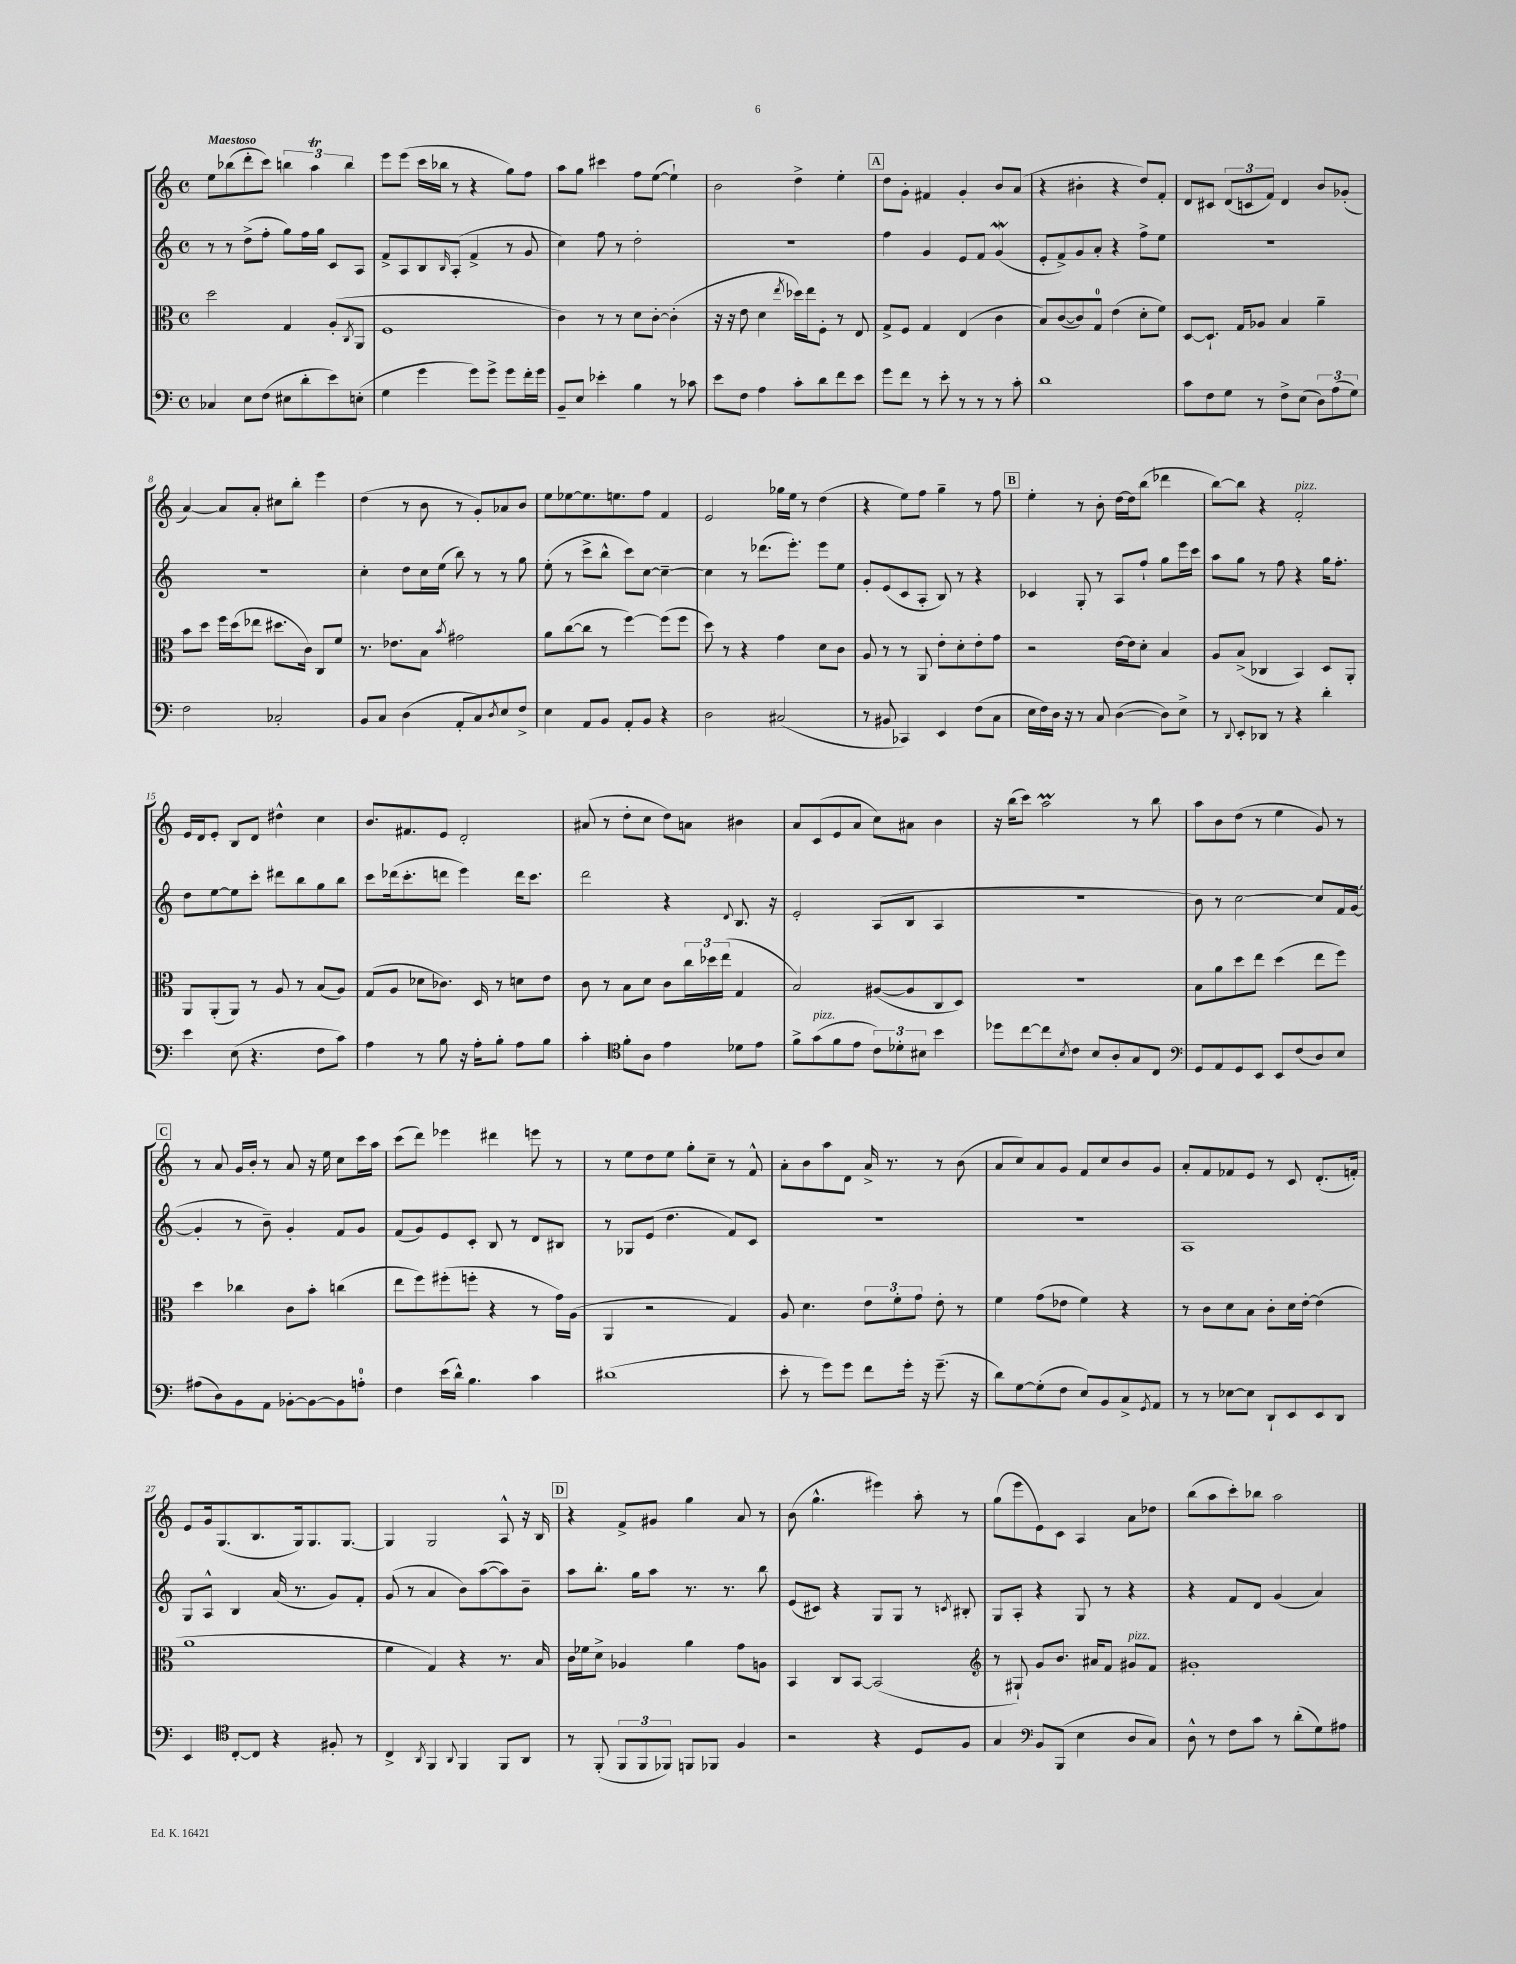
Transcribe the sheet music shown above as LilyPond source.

<<
\new StaffGroup <<
\new Staff = "s0" {
    \clef treble \key c \major \defaultTimeSignature \time 4/4 \tempo "Maestoso"
    e''8 bes''8( d'''8-. c'''8) \tuplet 3/2 { b''4 a''4\trill b''4 } |
    e'''8 e'''8( c'''16 bes''16 r8 r4 g''8) f''8 |
    a''8 g''8 cis'''4 f''8 e''8~( e''4-!) |
    b'2 d''4-> e''4-. |
    \mark \markup { \box "A" } d''8 g'8-. fis'4 g'4-. b'8 a'8( |
    r4 bis'4-. r4 d''8) f'8-. |
    d'8 cis'8 \tuplet 3/2 { d'8( c'8 f'8) } d'4 b'8 ges'8-.( |
    a'4~) a'8 a'8-. cis''8 b''8-. e'''4 |
    d''4( r8 b'8 r8 g'8-.) aes'8 b'8 |
    e''8 ees''8~ ees''8. e''8. f''8 f'4 |
    e'2 ges''16 e''16 r8 d''4( |
    r4 e''8) f''8 g''4-- r8 f''8 |
    \mark \markup { \box "B" } e''4-. r8 b'8-. d''16~ d''16 b''8( des'''4 |
    b''8~) b''8 r4 f'2-.^\markup { \italic "pizz." } |
    e'16 d'16 e'8-. b8 d'8 dis''4-^ c''4 |
    b'8. fis'8. e'8 d'2-. |
    ais'8( r8 d''8-. c''8 d''8) a'8 bis'4 |
    a'8 c'8( e'8 a'8 c''8) ais'8 b'4 |
    r16 b''16( c'''8) a''2\prall r8 b''8 |
    a''8 b'8 d''8( r8 e''4 g'8) r8 |
    \mark \markup { \box "C" } r8 a'8 g'16 b'16-. r8 a'8 r16 e''16 c''8 c'''16 a''16 |
    c'''8( d'''8) ees'''4 dis'''4 e'''8 r8 |
    r8 e''8 d''8 e''8 g''8-. c''8-- r8 f'8-^ |
    a'8-. b'8 a''8 d'8 a'16-> r8. r8 b'8( |
    a'8 c''8) a'8 g'8 f'8 c''8 b'8 g'8 |
    a'8-. f'8 fes'8 e'8 r8 c'8 d'8.-.( f'16-.) |
    e'8 g'16 g8.( b8. g16) g8. g8.~ |
    g4 g2 a8-^ r16 b16 |
    \mark \markup { \box "D" } r4 f'8-> gis'8 g''4 a'8 r8 |
    b'8( g''4.-^ eis'''4) a''8-. r8 |
    g''8( e'''8 e'8) c'8 a4 a'8 des''8 |
    b''8( a''8 c'''8-.) bes''8 a''2 \bar "|." |
}
\new Staff = "s1" {
    \clef treble \key c \major \defaultTimeSignature \time 4/4
    r8 r8 d''8->( f''8-. g''8) f''16 g''16 c'8 a8 |
    f'8-> a8 b8 \grace { b16 } a8-.( f'4-> r8 g'8 |
    c''4) f''8 r8 d''2-. |
    r1 |
    \mark \markup { \box "A" } f''4 g'4 e'8 f'8 g'4\mordent( |
    e'8-. f'8->) g'8 a'8-. r4 f''8-> e''8 |
    R1 |
    R1 |
    c''4-. d''8 c''16 e''16( b''8) r8 r8 g''8 |
    e''8-.( r8 c'''8-> b''8-^ c'''8) c''8~ c''4~-- |
    c''4 r8 des'''8.( e'''8.-.) e'''8 e''8 |
    g'8-. e'8( c'8 a8-. b8) r8 r4 |
    \mark \markup { \box "B" } ces'4 g8-. r8 a8 f''8-! g''8 e'''16 c'''16 |
    a''8 g''8 r8 f''8 r4 g''16 f''8.-. |
    d''8 e''8~ e''8 c'''8-. dis'''8 b''8 g''8 b''8 |
    c'''8 des'''16( c'''8.-. d'''8 e'''4) d'''16 c'''8. |
    d'''2 r4 \appoggiatura { d'8 } b8. r16 |
    e'2-. a8( b8 a4 |
    r1 |
    b'8) r8 c''2~ c''8 f'16 g'16~( |
    \mark \markup { \box "C" } g'4-. r8 b'8--) g'4-. f'8 g'8 |
    f'8( g'8) e'8 c'8-. b8 r8 d'8 bis8 |
    r8 ges8 e'8( d''4. f'8) c'8 |
    R1 |
    R1 |
    a1 |
    g8 a8-^ b4 a'16( r8. g'8) f'8-. |
    g'8( r8 a'4 b'8) a''8~( a''8) b'8-- |
    \mark \markup { \box "D" } a''8 b''8.-. g''16 a''8 r8. r8. b''8 |
    e'8( cis'8) r4 g8 g8 r8 \acciaccatura { c'8 } bis8-. |
    g8 a8-. r4 g8 r8 r4 |
    r4 f'8 d'8 g'4( a'4) \bar "|." |
}
\new Staff = "s2" {
    \clef alto \key c \major \defaultTimeSignature \time 4/4
    d''2 g4 a8-.( \acciaccatura { c8 } a,8 |
    f1 |
    c'4) r8 r8 d'8 c'8~-. c'4-.( |
    r16 r16 e'8 d'4 \acciaccatura { e''8 } des''16) e''16 f8-. r8 e8 |
    \mark \markup { \box "A" } g8-> f8 g4 e4( c'4 |
    b8) c'8~( c'8) g8-0 e'4( d'8-. f'8) |
    d8~ d8.-! g16 aes8 b4 a'4-- |
    b'8 d''8 f''16 d''16( ees''8 dis''8. c'16) c8 f'8 |
    r8. ees'8. b8 \acciaccatura { b'8 } gis'2 |
    a'8 c''8~( c''8 r8 f''4~) f''8( f''8 |
    d''8) r8 r4 g'4 d'8 c'8 |
    a8 r8 r8 a,8 e'8-. d'8-. e'8-. g'8 |
    \mark \markup { \box "B" } r2 e'16~ e'16 d'8-. b4 |
    a8 b8->( ces4 b,4) d8 a,8-. |
    a,8 a,8-.( a,8) r8 a8 r8 b8( a8) |
    g8( a8 des'8 ces'8.) d16 r8 d'8 e'8 |
    c'8 r8 b8 d'8 c'8 \tuplet 3/2 { c''16 des''16 e''16( } g4 |
    b2) ais8~( ais8 c8 d8) |
    R1 |
    b8 a'8 d''8 e''8 d''4( e''8 f''8) |
    \mark \markup { \box "C" } d''4 ces''4 c'8 b'8-. c''4( |
    e''8 f''8) fis''8-.( f''8-. r4 r8 g'16) a16( |
    a,4 r2 g4) |
    a8 d'4. \tuplet 3/2 { e'8 f'8-. g'8 } e'8-. r8 |
    f'4 g'8( ees'8 f'4) r4 |
    r8 c'8 d'8 b8 c'8-. d'16 e'16~-. e'4( |
    a'1 |
    f'4 g4) r4 r8. b16 |
    \mark \markup { \box "D" } c'16 fes'16 d'8-> aes4 a'4 g'8 a8 |
    b,4 c8 b,8~ b,2( |
    \clef treble r8 gis8-!) g'8 b'8. ais'16 f'8 gis'8^\markup { \italic "pizz." } f'8 |
    gis'1-. \bar "|." |
}
\new Staff = "s3" {
    \clef bass \key c \major \defaultTimeSignature \time 4/4
    ces4 e8 f8( eis8 d'8-. e'8) e8-.( |
    g4 g'4 g'8) g'8-> g'8 f'16-. g'16 |
    b,8-- e8 ees'4-. b4 r8 ces'8 |
    e'8 f8 a4 c'8-. d'8 f'8 e'8 |
    \mark \markup { \box "A" } g'8 f'8 r8 e'8-. r8 r8 r8 c'8-. |
    d'1 |
    c'8 f8 g8 r8 f8-> e8( \tuplet 3/2 { d8) a8( g8) } |
    f2 ces2-. |
    b,8 c8 d4( a,8-. c8) \acciaccatura { d8 } e8 f8-> |
    e4 a,8 b,8 a,8-. b,8 r4 |
    d2 cis2( |
    r8 bis,8 ces,4) e,4 f8( c8 |
    \mark \markup { \box "B" } e16 f16) d16 r16 r8 c8 d4~( d8) e8-> |
    r8 \appoggiatura { d,8 } e,8-. des,8 r8 r4 d'4-. |
    e'4 e8( r4. f8 c'8) |
    a4 r8 b8 r16 a16-. b8-. a8 b8 |
    c'4-. \clef tenor f'8-. a8 e'4 des'8 e'8 |
    f'8-> g'8^\markup { \italic "pizz." }( f'8 e'8 \tuplet 3/2 { c'8) des'8-. bis8 } b'4 |
    des''8 c''8~ c''8 \acciaccatura { b8 } c'8 b8 a8-. g8 c8 |
    \clef bass g,8 a,8 g,8 e,8 e,8 f8( d8) e8 |
    \mark \markup { \box "C" } ais8( d8) b,8 a,8 bes,8~-. bes,8~ bes,8 a8-0-. |
    f4 e'16( d'16-^) b4. c'4 |
    dis'1( |
    e'8-. r8 g'8) g'8 f'8 g'16-. r16 g'8.--( r16 |
    d'8) g8~ g8-.( f8 e8) b,8 c8-> \acciaccatura { g,8 } a,8 |
    r8 r8 ees8~ ees8 d,8-! e,8 e,8 d,8 |
    e,4 \clef tenor c8~-. c8 r4 fis8-. r8 |
    c4-> \acciaccatura { a,8 } f,4 \appoggiatura { a,8 } f,4 f,8 a,8 |
    \mark \markup { \box "D" } r8 f,8-.( \tuplet 3/2 { f,8 f,8 fes,8) } f,8 fes,8 f4 |
    r2 r4 d8 f8 |
    g4 \clef bass b,8 b,,8( e4 d8 c8) |
    d8-^ r8 f8 c'8 r8 d'8-.( g8) ais8 \bar "|." |
}
>>
>>
